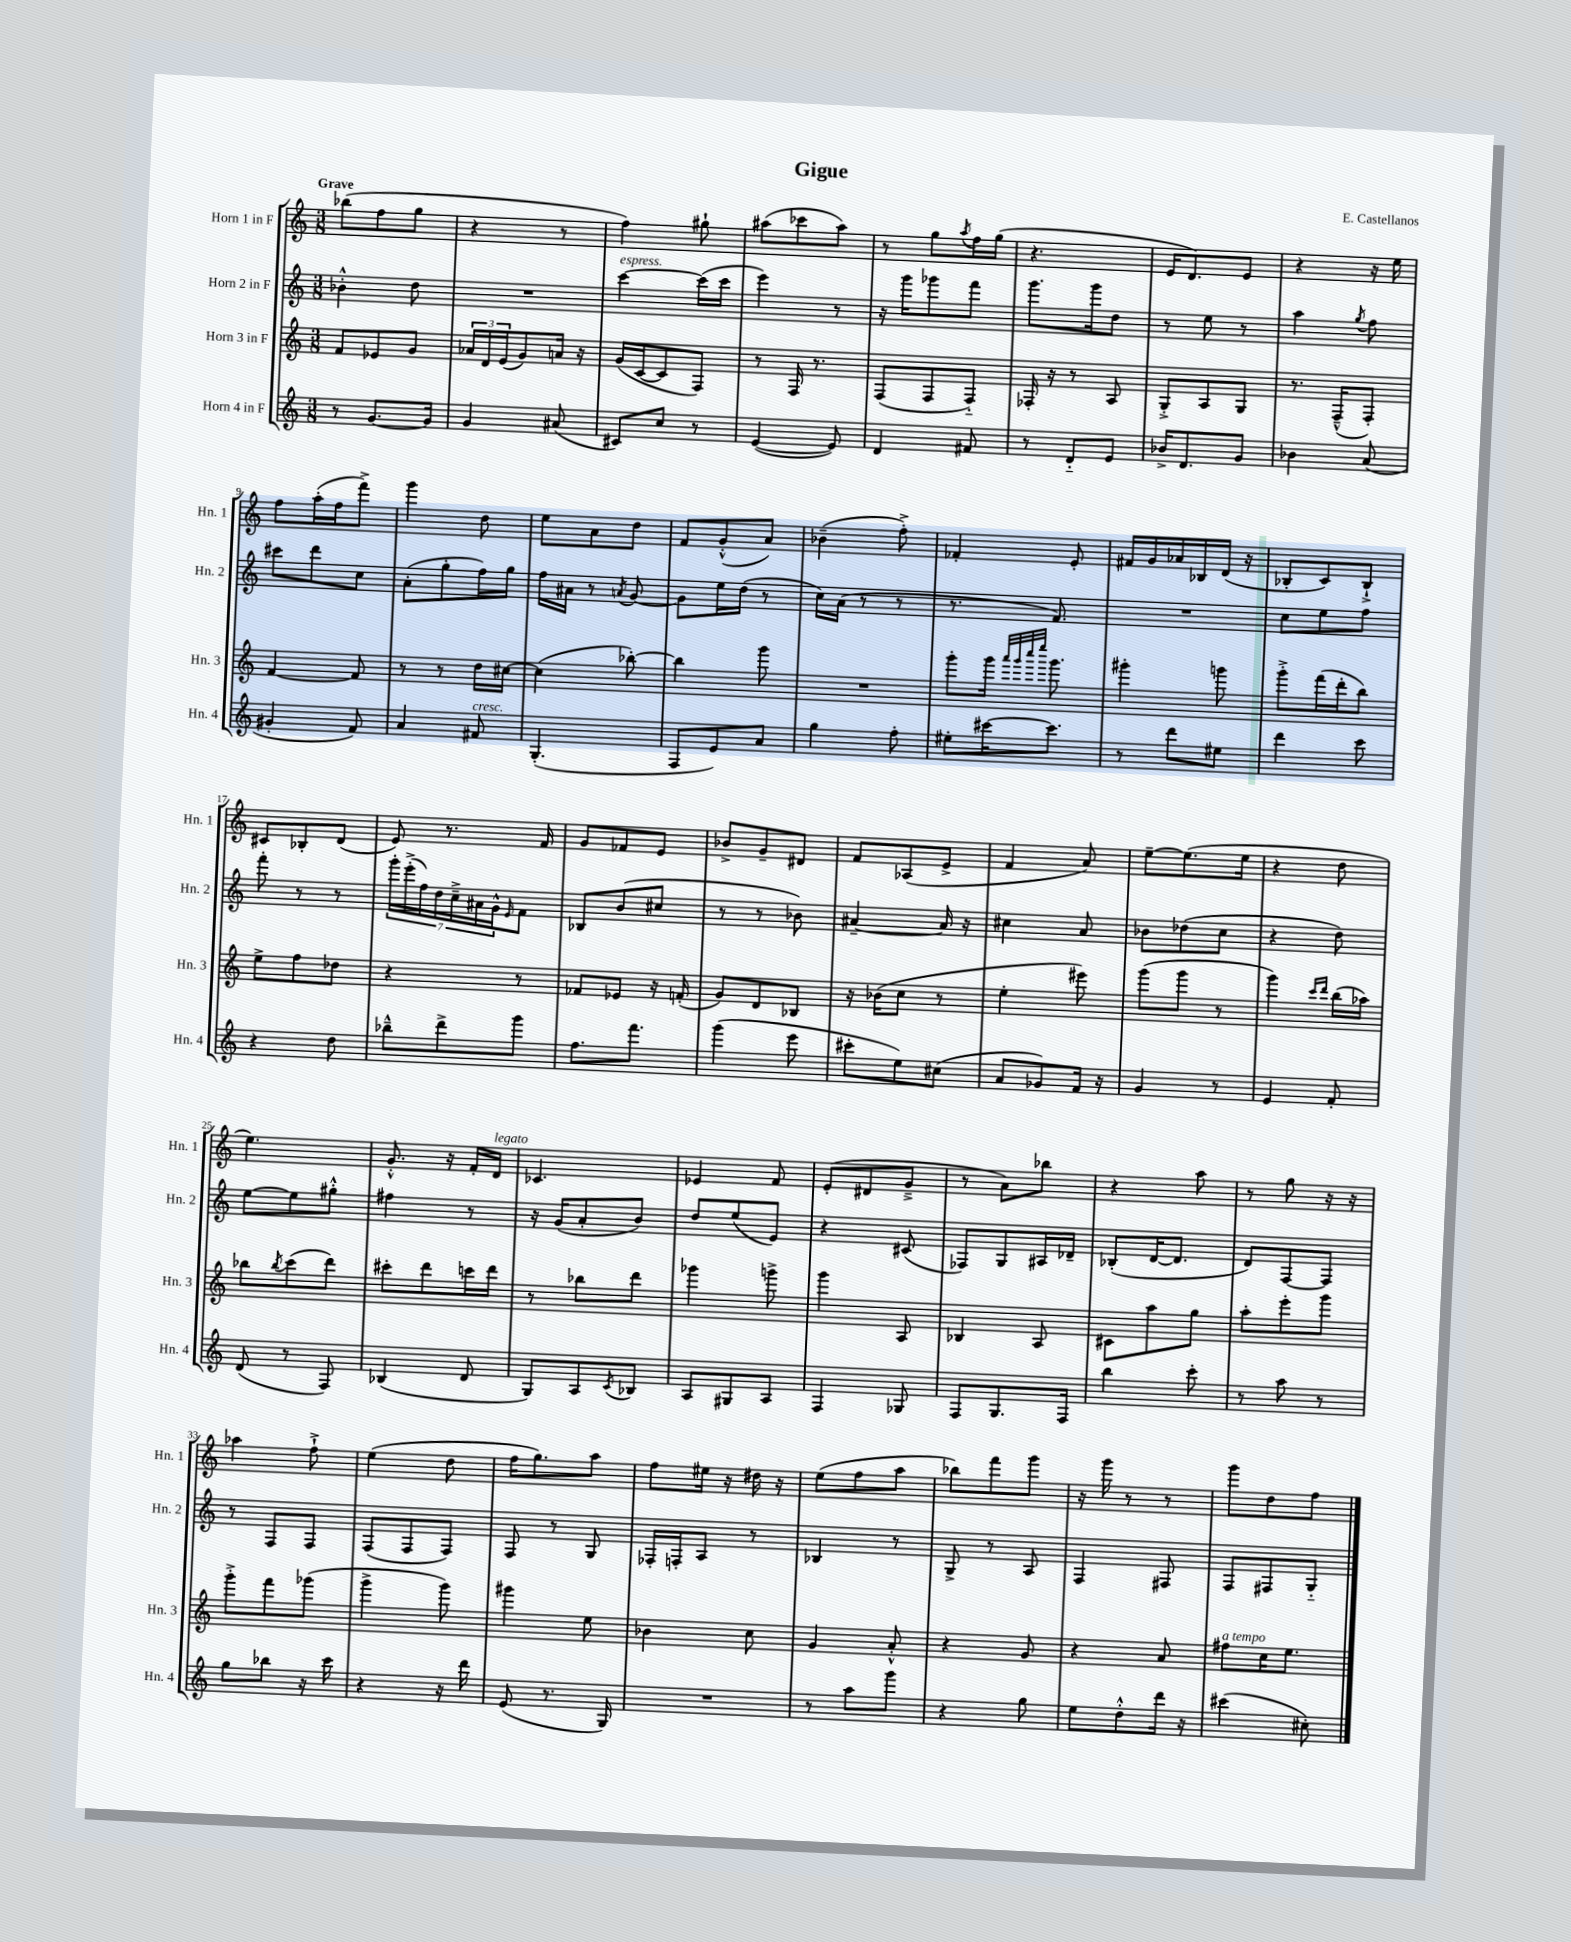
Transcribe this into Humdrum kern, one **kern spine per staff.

**kern	**kern	**kern	**kern
*staff4	*staff3	*staff2	*staff1
*clefG2	*clefG2	*clefG2	*clefG2
*k[]	*k[]	*k[]	*k[]
*M3/8	*M3/8	*M3/8	*M3/8
8r	8f/L	4b-'^^\	(8bb-\L
[8.g/L	8e-/	.	8ff\
.	8g/J	8dd\	8gg\J
16g/]Jk	.	.	.
=	=	=	=
4g/	24a-/LL	4.r	4r
.	24d/	.	.
.	(24e/J	.	.
.	8g/)	.	.
(8a#/	16a/Jk	.	8r
.	16r	.	.
=	=	=	=
8c#/L)	(16g/LL	[4ccc\	4ff\)
.	[16c/J	.	.
8cc/J	8c/]	.	.
8r	8F/J)	(16ccc\]LL	8gg#`\
.	.	16ccc\JJ	.
=	=	=	=
([4e/	8r	4eee\)	(8aa#\L
.	16F/	.	8ccc-\
.	8.r	.	.
8e/])	.	8r	8aa#\J)
=	=	=	=
4d/	(8F/L	16r	8r
.	.	16ggg\LK	.
.	8F/	8ggg-\	8gg\L
.	.	.	8qaa/
8f#/	8F'~/J)	8fff\J	16ff\L
.	.	.	(16gg\JJ
=	=	=	=
8r	16F-'/	8.ggg\L	4.r
.	16r	.	.
8d'~/L	8r	.	.
.	.	16ggg\k	.
8e/J	8A/	8dd\J	.
=	=	=	=
16b-^/LK	8G'^/L	8r	16e/LK
8.d/	.	.	8.d/)
.	8A/	8ee\	.
8g/J	8G/J	8r	8e/J
=	=	=	=
4b-\	8.r	4aa\	4r
.	(16F~^^/LK	.	.
.	.	8qgg/	.
(8a/	8F'/J)	8ff\	16r
.	.	.	16ee\
=	=	=	=
4g#'/	[4f/	8ccc#\L	8ff\L
.	.	8ddd\	(16aa'\L
.	.	.	16ff\J
8f/)	8f/]	8cc\J	8fff^\J)
=	=	=	=
4a/	8r	(8a'\L	4ggg\
.	8r	8gg'\	.
8f#/	16dd\LL	16ff\L)	8dd\
.	[16cc#\JJ	16gg\JJ	.
=	=	=	=
(4.G'/	(4cc#\]	16ff\LL	8ee\L
.	.	16a#\JJ	.
.	.	8r	8a\
.	.	8qa/	.
.	[8bb-'\)	[8g/	8dd\J
=	=	=	=
8F/L	4bb-\]	8g\]L	8f/L
8e/)	.	16ee\L	(8g'^^/
.	.	(16dd\JJ	.
8a/J	8ggg\	8r	8a/J)
=	=	=	=
4gg\	4.r	16cc\LL)	(4b-~\
.	.	(16a\JJ	.
.	.	8r	.
8ff'\	.	8r	8ff'^\)
=	=	=	=
8ee#'\L	8ggg'\L	8.r	4f-'/
[16ccc#\K	16ggg\Jk	.	.
.	32qqaaa/LLL	.	.
.	32qqggg/	.	.
.	32qqcccc/	.	.
.	32qqeeee/JJJ	.	.
8.ccc#\]J	8.ggg\	8.f/)	.
.	.	.	8e'/
=	=	=	=
8r	4ggg#'\	4.r	16f#/LL
.	.	.	16g/
8ddd\L	.	.	16a-/
.	.	.	16B-/
8ee#\J	8ggg\	.	(16d/JJ
.	.	.	16r
=	=	=	=
4ddd\	8ggg'^\L	8cc\L	8B-'/L
.	(16fff\L	8ee\	8c/)
.	16ddd'\J	.	.
8ccc\	8bb\J)	8ff\J	8B-`^/J
=	=	=	=
4r	8ee^\L	8fff'\	8c#/L
.	8ff\	8r	8B-'/
8dd\	8dd-\J	8r	(8d/J
=	=	=	=
8bb-~^^\L	4r	28ggg'\LL	8e/)
.	.	(28eee'^\	.
.	.	28ff\)	.
.	.	28dd\	.
8ddd^\	.	.	8.r
.	.	28cc~^\	.
.	.	28a#\	.
.	.	28g^^\J	.
.	.	16qqe/	.
8ggg\J	8r	8f\J	.
.	.	.	16f/
=	=	=	=
8.ff\L	8f-/L	8B-/L	8g/L
.	8e-/J	(8b/	8f-/
8.fff\J	.	.	.
.	16r	8cc#/J	8e/J
.	(16f'/	.	.
=	=	=	=
(4ggg\	8g/L)	8r	8b-^/L
.	8d/	8r	8g~/
8eee\	8B-/J	8b-\)	8d#/J
=	=	=	=
8ccc#'\L	16r	[4a#~/	8f/L
.	(16b-\LK	.	.
8ee\)	8cc\J	.	(8A-/
(8cc#\J	8r	16a#/]	8e^/J
.	.	16r	.
=	=	=	=
8a/L	4ee'\	4cc#\	4f/
8g-/)	.	.	.
16f/Jk	8eee#\)	8a/	8a/)
16r	.	.	.
=	=	=	=
4g/	(8ggg\L	8b-\L	[8ee~\L
.	8ggg\J	(8dd-\	(8.ee\]
8r	8r	8cc\J	.
.	.	.	16ee\Jk
=	=	=	=
4e/	4ggg\)	4r	4r
.	16qqccc/LL	.	.
.	16qqddd/JJ	.	.
8f'/	(16bb\LL	8dd\)	8dd\
.	16aa-\JJ)	.	.
=	=	=	=
(8d/	8bb-\L	[8ee\L	4.ee\)
.	8qbb-/	.	.
8r	(8ccc\	8ee\]	.
8F/)	8ddd\J)	8gg#'^^\J	.
=	=	=	=
(4B-/	8ccc#'\L	4ff#\	8.g'^^/
.	8ddd\	.	.
.	.	.	16r
8d/	16ccc\L	8r	16f'/LL
.	16ddd\JJ	.	16d/JJ
=	=	=	=
8G/L)	8r	16r	4.c-/
.	.	(16g/LK	.
8A/	8bb-\L	8a'/	.
8qc/	.	.	.
8B-/J	8ddd\J	8b/J)	.
=	=	=	=
8A/L	4ggg-\	8dd/L	4e-/
8G#/	.	(8ee/	.
8A/J	8ggg^\	8e/J)	8f/
=	=	=	=
4F/	4ggg\	4r	(8e'/L
.	.	.	8d#/
8G-/	8A/	(8c#/	8g~^/J
=	=	=	=
8F/L	4B-/	8F-/L)	8r
8.G/	.	8G/	8a\L)
.	8A/	16A#/L	8bb-\J
16F/Jk	.	16d-~/JJ	.
=	=	=	=
4bb\	8c#\L	(8B-'/L	4r
.	8aa\	[16d/K	.
.	.	8.d/]J	.
8ccc'\	8gg\J	.	8aa\
=	=	=	=
8r	8aa'\L	8d/L)	8r
8aa\	8eee'\	[8F/	8gg\
8r	8ggg\J	8F/]J	16r
.	.	.	16r
=	=	=	=
8gg\L	8ggg'^\L	8r	4aa-\
8bb-\J	8fff\	8F/L	.
16r	(8ggg-\J	8F/J	8ff`^\
16ccc\	.	.	.
=	=	=	=
4r	4ggg^\	(8F/L	(4ee\
.	.	8F/	.
16r	8ggg\)	8F/J)	8dd\
16ddd\	.	.	.
=	=	=	=
(8e/	4ggg#\	8F/	16ff\LK
.	.	.	8.gg\)
8.r	.	8r	.
.	8ee\	8G/	8aa\J
16G/)	.	.	.
=	=	=	=
4.r	4b-\	16F-'/LL	8ff\L
.	.	16F'/J	.
.	.	8A/J	16ee#\Jk
.	.	.	16r
.	8cc\	8r	16dd#\
.	.	.	16r
=	=	=	=
8r	4g/	4B-/	(8ee\L
8aa\L	.	.	8ff\
8ggg\J	8a'^^/	8r	8aa\J
=	=	=	=
4r	4r	8G^/	8bb-\L)
.	.	8r	8fff\
8gg\	8g/	8A/	8ggg\J
=	=	=	=
8ee\L	4r	4F/	16r
.	.	.	16ggg\
8dd'^^\	.	.	8r
16ddd\Jk	8a/	8F#/	8r
16r	.	.	.
=	=	=	=
(4ccc#\	8ff#\L	8F/L	8ggg\L
.	16cc\K	8F#/	8dd\
.	8.ee\J	.	.
8cc#'\)	.	8G'~/J	8ff\J
==	==	==	==
*-	*-	*-	*-
